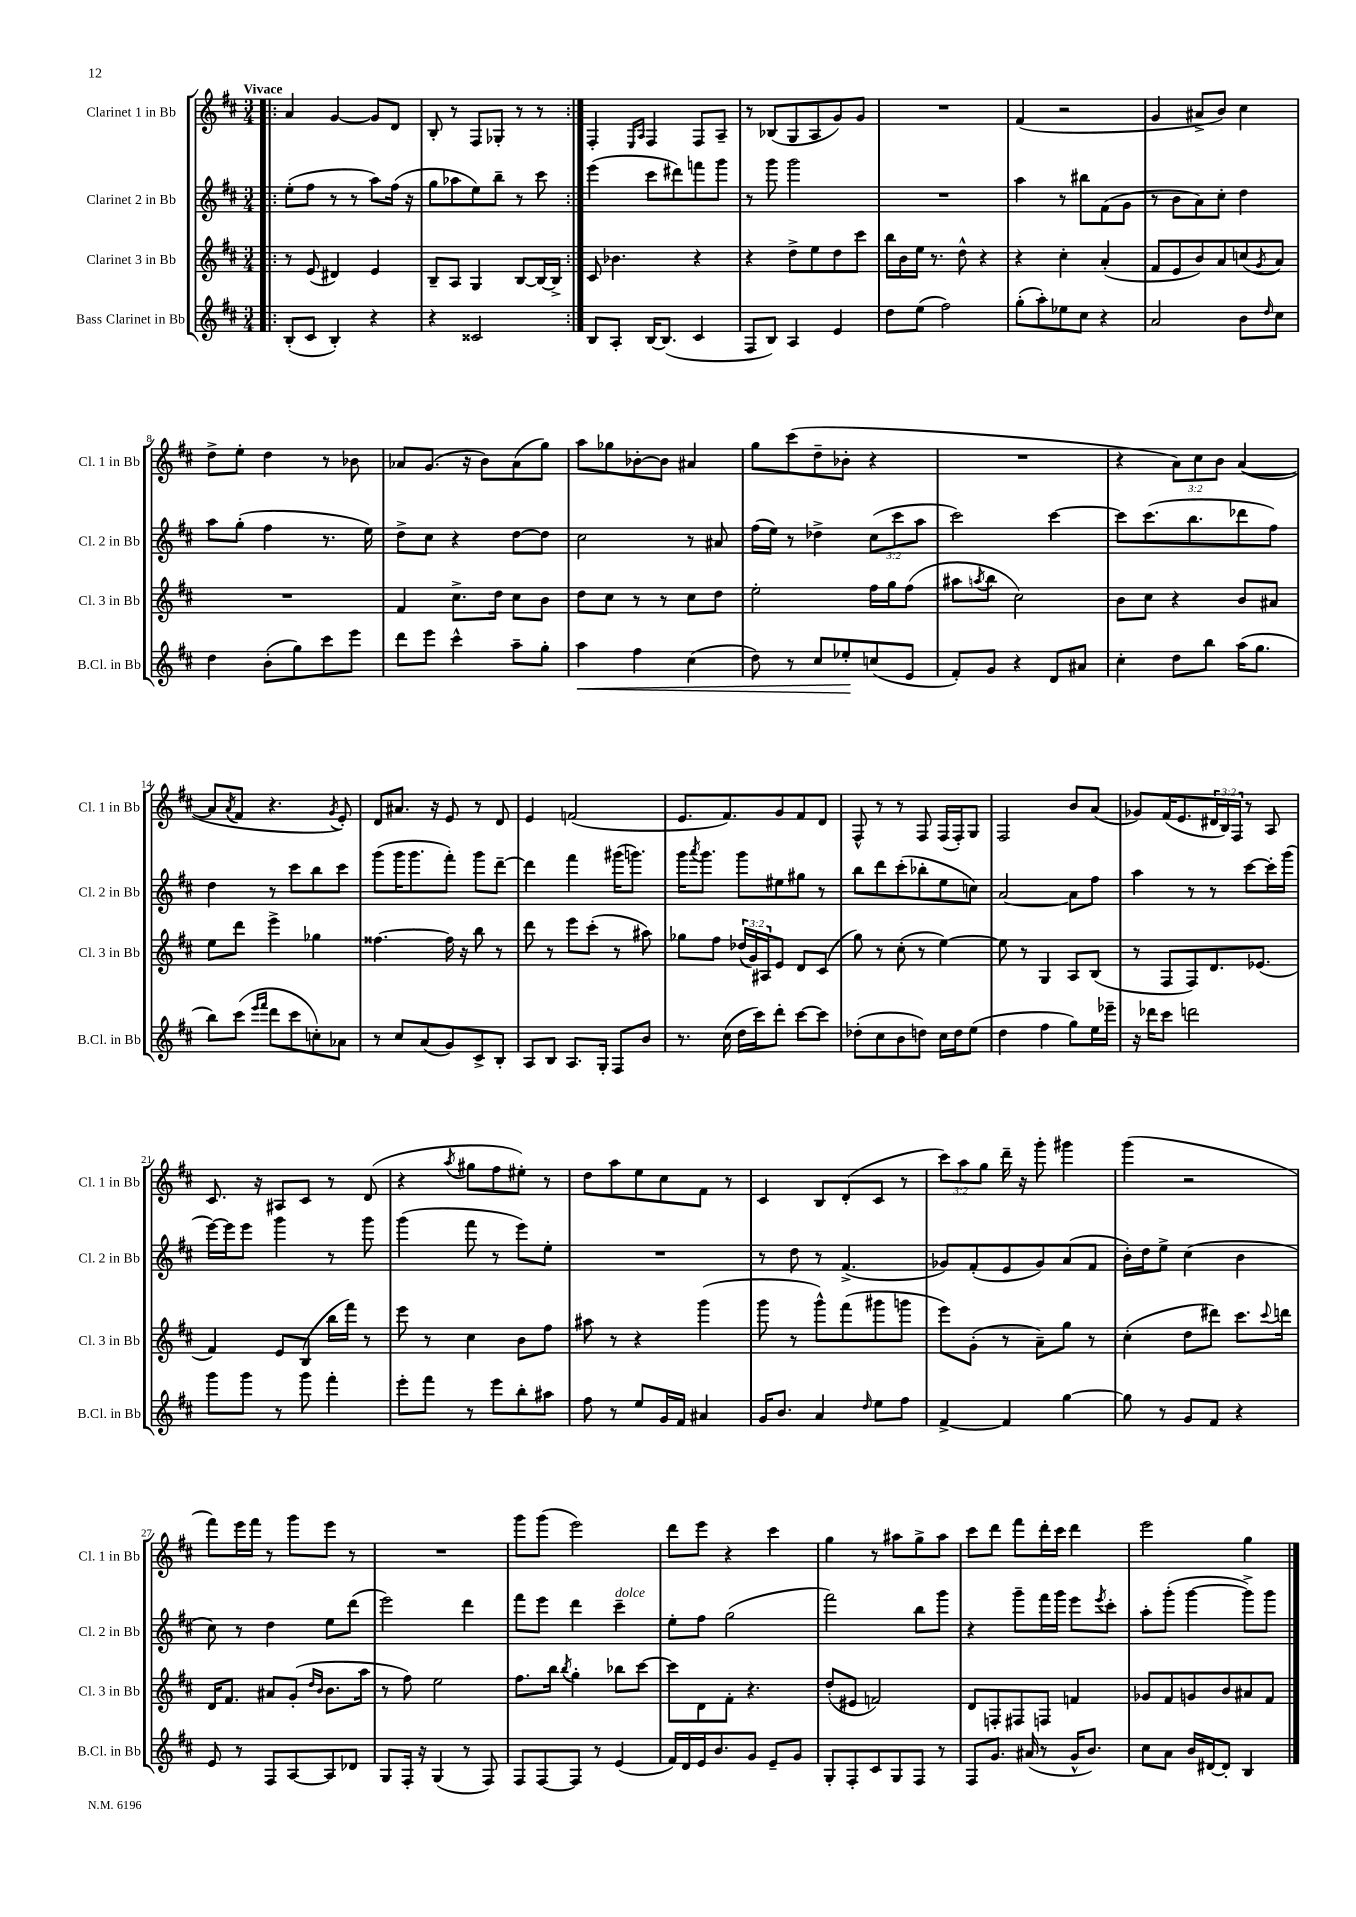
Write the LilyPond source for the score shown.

<<
\new StaffGroup <<
\new Staff = "s0" \with { instrumentName = "Clarinet 1 in Bb" shortInstrumentName = "Cl. 1 in Bb" } {
    \clef treble \key d \major \numericTimeSignature \time 3/4 \override Staff.TupletNumber.text = #tuplet-number::calc-fraction-text \tempo "Vivace"
    \repeat volta 2 { \bar ".|:" a'4 g'4~ g'8 d'8 |
    b8-. r8 fis8 ges8-. r8 r8 | }
    fis4-. \grace { e16 a16 } fis4 fis8 a8-- |
    r8 bes8( g8 a8 g'8) g'8 |
    R2. |
    fis'4( r2 |
    g'4 ais'8-> b'8) cis''4 |
    d''8-> e''8-. d''4 r8 bes'8 |
    aes'8 g'8.( r16 b'8) aes'8( g''8) |
    a''8 ges''8 bes'8~-. bes'8 ais'4 |
    g''8 cis'''8( d''8-- bes'8-. r4 |
    R2. |
    r4 \tuplet 3/2 { a'8) cis''8 b'8 } a'4~( |
    a'8 \acciaccatura { a'8 } fis'8 r4. \acciaccatura { g'8 } e'8-.) |
    d'8 ais'8. r16 e'8 r8 d'8 |
    e'4 f'2( |
    e'8. fis'8.) g'8 fis'8 d'8 |
    fis8-^ r8 r8 fis8 fis16( fis16-.) g8 |
    fis2 b'8 a'8( |
    ges'8) fis'16( e'8. \tuplet 3/2 { dis'16 b16) fis16 } r8 a8 |
    cis'8. r16 ais8 cis'8 r8 d'8( |
    r4 \acciaccatura { a''8 } gis''8 fis''8 eis''8-.) r8 |
    d''8 a''8 e''8 cis''8 fis'8 r8 |
    cis'4 b8 d'8-.( cis'8 r8 |
    \tuplet 3/2 { cis'''8) a''8 g''8 } d'''16-- r16 g'''8-. gis'''4 |
    g'''4( r2 |
    fis'''8) e'''16 fis'''16 r8 g'''8 e'''8 r8 |
    R2. |
    g'''8 g'''8( e'''2) |
    d'''8 e'''8 r4 cis'''4 |
    g''4 r8 ais''8 g''8-> ais''8 |
    cis'''8 d'''8 fis'''8 d'''16-. cis'''16 d'''4 |
    e'''2 g''4 \bar "|." |
}
\new Staff = "s1" \with { instrumentName = "Clarinet 2 in Bb" shortInstrumentName = "Cl. 2 in Bb" } {
    \clef treble \key d \major \numericTimeSignature \time 3/4 \override Staff.TupletNumber.text = #tuplet-number::calc-fraction-text
    \repeat volta 2 { \bar ".|:" e''8-.( fis''8 r8 r8 a''8) fis''16( r16 |
    g''8 aes''8 e''8) b''8-- r8 cis'''8 | }
    e'''4( cis'''8 dis'''8) f'''8 g'''8 |
    r8 g'''8 g'''2 |
    R2. |
    a''4 r8 bis''8 fis'8( g'8 |
    r8 b'8 a'8) cis''8-. d''4 |
    a''8 g''8-.( fis''4 r8. e''16) |
    d''8-> cis''8 r4 d''8~ d''8 |
    cis''2 r8 ais'8 |
    fis''16( e''16) r8 des''4-> \tuplet 3/2 { cis''8( cis'''8 a''8 } |
    cis'''2) cis'''4~ |
    cis'''8 cis'''8.( b''8. des'''8 fis''8) |
    d''4 r8 cis'''8 b''8 cis'''8 |
    g'''8( g'''16 g'''8. fis'''8-.) g'''8 d'''8~-- |
    d'''4 fis'''4 gis'''16( g'''8.) |
    g'''16 \acciaccatura { a'''8 } g'''8. g'''8 eis''8 gis''8 r8 |
    b''8 d'''8 cis'''8-.( bes''8-. e''8 c''8) |
    a'2~ a'8 fis''8 |
    a''4 r8 r8 cis'''8~ cis'''16-. g'''16( |
    e'''16~) e'''16 e'''8 g'''4 r8 g'''8 |
    g'''4( fis'''8 r8 e'''8) e''8-. |
    R2. |
    r8 d''8 r8 fis'4.->( |
    ges'8) fis'8-.( e'8 ges'8) a'8( fis'8 |
    b'16-.) d''16 e''8-> cis''4( b'4 |
    cis''8) r8 d''4 e''8 d'''8( |
    e'''2) d'''4 |
    fis'''8 e'''8 d'''4 cis'''4--^\markup { \italic "dolce" } |
    e''8-. fis''8 g''2( |
    fis'''2) b''8 g'''8 |
    r4 g'''8-- fis'''16 g'''16 e'''8 \acciaccatura { e'''8 } cis'''8-. |
    a''8-. g'''8-.( g'''4~ g'''8->) g'''8 \bar "|." |
}
\new Staff = "s2" \with { instrumentName = "Clarinet 3 in Bb" shortInstrumentName = "Cl. 3 in Bb" } {
    \clef treble \key d \major \numericTimeSignature \time 3/4 \override Staff.TupletNumber.text = #tuplet-number::calc-fraction-text
    \repeat volta 2 { \bar ".|:" r8 e'8( dis'4) e'4 |
    b8-- a8 g4 b8~ b16~ b16-> | }
    cis'8 bes'4. r4 |
    r4 d''8-> e''8 d''8 cis'''8 |
    b''16 b'16 e''16 r8. d''8-^ r4 |
    r4 cis''4-. a'4-.( |
    fis'8 e'8 b'8) a'8 c''8( \acciaccatura { g'8 } a'8) |
    R2. |
    fis'4 cis''8.-> d''16 cis''8 b'8 |
    d''8 cis''8 r8 r8 cis''8 d''8 |
    e''2-. fis''16 g''16 fis''8( |
    ais''8 \acciaccatura { a''8 } b''8 cis''2) |
    b'8 cis''8 r4 b'8 ais'8 |
    e''8 d'''8 e'''4-> ges''4 |
    fisis''4.~ fisis''16 r16 b''8 r8 |
    d'''8 r8 e'''8 cis'''8-.( r8 ais''8) |
    ges''8 fis''8 \tuplet 3/2 { des''16( g'16) ais16 } e'8 d'8 cis'8( |
    g''8) r8 cis''8-.( r8 e''4~) |
    e''8 r8 g4 a8 b8( |
    r8 fis8 fis8) d'8. ees'8.( |
    fis'4) e'8 b8( b''16 fis'''16) r8 |
    e'''8 r8 cis''4 b'8 fis''8 |
    ais''8 r8 r4 g'''4( |
    g'''8 r8 g'''8-^) fis'''8( gis'''8 g'''8 |
    e'''8) g'8-.( r8 a'8--) g''8 r8 |
    cis''4-.( d''8 dis'''8) cis'''8. \appoggiatura { cis'''8 } d'''16 |
    d'16 fis'8. ais'8 g'8-.( \grace { d''16 b'16 } b'8. a''16 |
    r8 fis''8) e''2 |
    fis''8. b''16 \acciaccatura { b''8 } g''4-. bes''8 cis'''8~ |
    cis'''8 d'8 fis'8-. r4. |
    d''8-.( eis'8 f'2) |
    d'8 f8-. fis8 f8 f'4 |
    ges'8 fis'8 g'8 b'8 ais'8 fis'8 \bar "|." |
}
\new Staff = "s3" \with { instrumentName = "Bass Clarinet in Bb" shortInstrumentName = "B.Cl. in Bb" } {
    \clef treble \key d \major \numericTimeSignature \time 3/4
    \repeat volta 2 { \bar ".|:" b8-.( cis'8 b4-.) r4 |
    r4 cisis'2 | }
    b8 a8-. b16~ b8.( cis'4 |
    fis8 b8) a4 e'4 |
    d''8 e''8( fis''2) |
    g''8-.( a''8-.) ees''8 cis''8 r4 |
    a'2 b'8 \grace { d''16 } cis''8 |
    d''4 b'8-.( g''8) cis'''8 e'''8 |
    d'''8 e'''8 cis'''4-^ a''8-- g''8-. |
    a''4\< fis''4 cis''4( |
    d''8) r8 cis''8 ees''8-.\! c''8( e'8 |
    fis'8-.) g'8 r4 d'8 ais'8 |
    cis''4-. d''8 b''8 a''16( g''8. |
    b''8) cis'''8( \grace { e'''16 fis'''16 } d'''8 cis'''8 c''8-.) aes'8 |
    r8 cis''8 a'8( g'8) cis'8-> b8-. |
    a8 b8 a8. g16-. fis8 b'8 |
    r8. cis''16( d''16 cis'''16) d'''8-. cis'''8~ cis'''8 |
    des''8-.( cis''8 b'8 d''8) cis''16 d''16 e''8( |
    d''4 fis''4 g''8) e''16 ees'''16-- |
    r16 des'''16 cis'''8 d'''2 |
    g'''8 g'''8 r8 g'''8 fis'''4-. |
    e'''8-. fis'''8 r8 e'''8 b''8-. ais''8 |
    fis''8 r8 e''8 g'16 fis'16 ais'4 |
    g'16 b'8. a'4 \grace { d''16 } e''8 fis''8 |
    fis'4~-> fis'4 g''4~ |
    g''8 r8 g'8 fis'8 r4 |
    e'8 r8 fis8 a8~ a8 des'8 |
    g8 fis16-. r16 g4( r8 fis8) |
    fis8 fis8~ fis8 r8 e'4( |
    fis'16) d'16 e'16 b'8. g'8 e'8-- g'8 |
    g8-. fis8-. cis'8 g8 fis8 r8 |
    fis8 g'8. ais'16( r8 g'16-^ b'8.) |
    cis''8 a'8 b'16 dis'16~ dis'8-. b4 \bar "|." |
}
>>
>>
